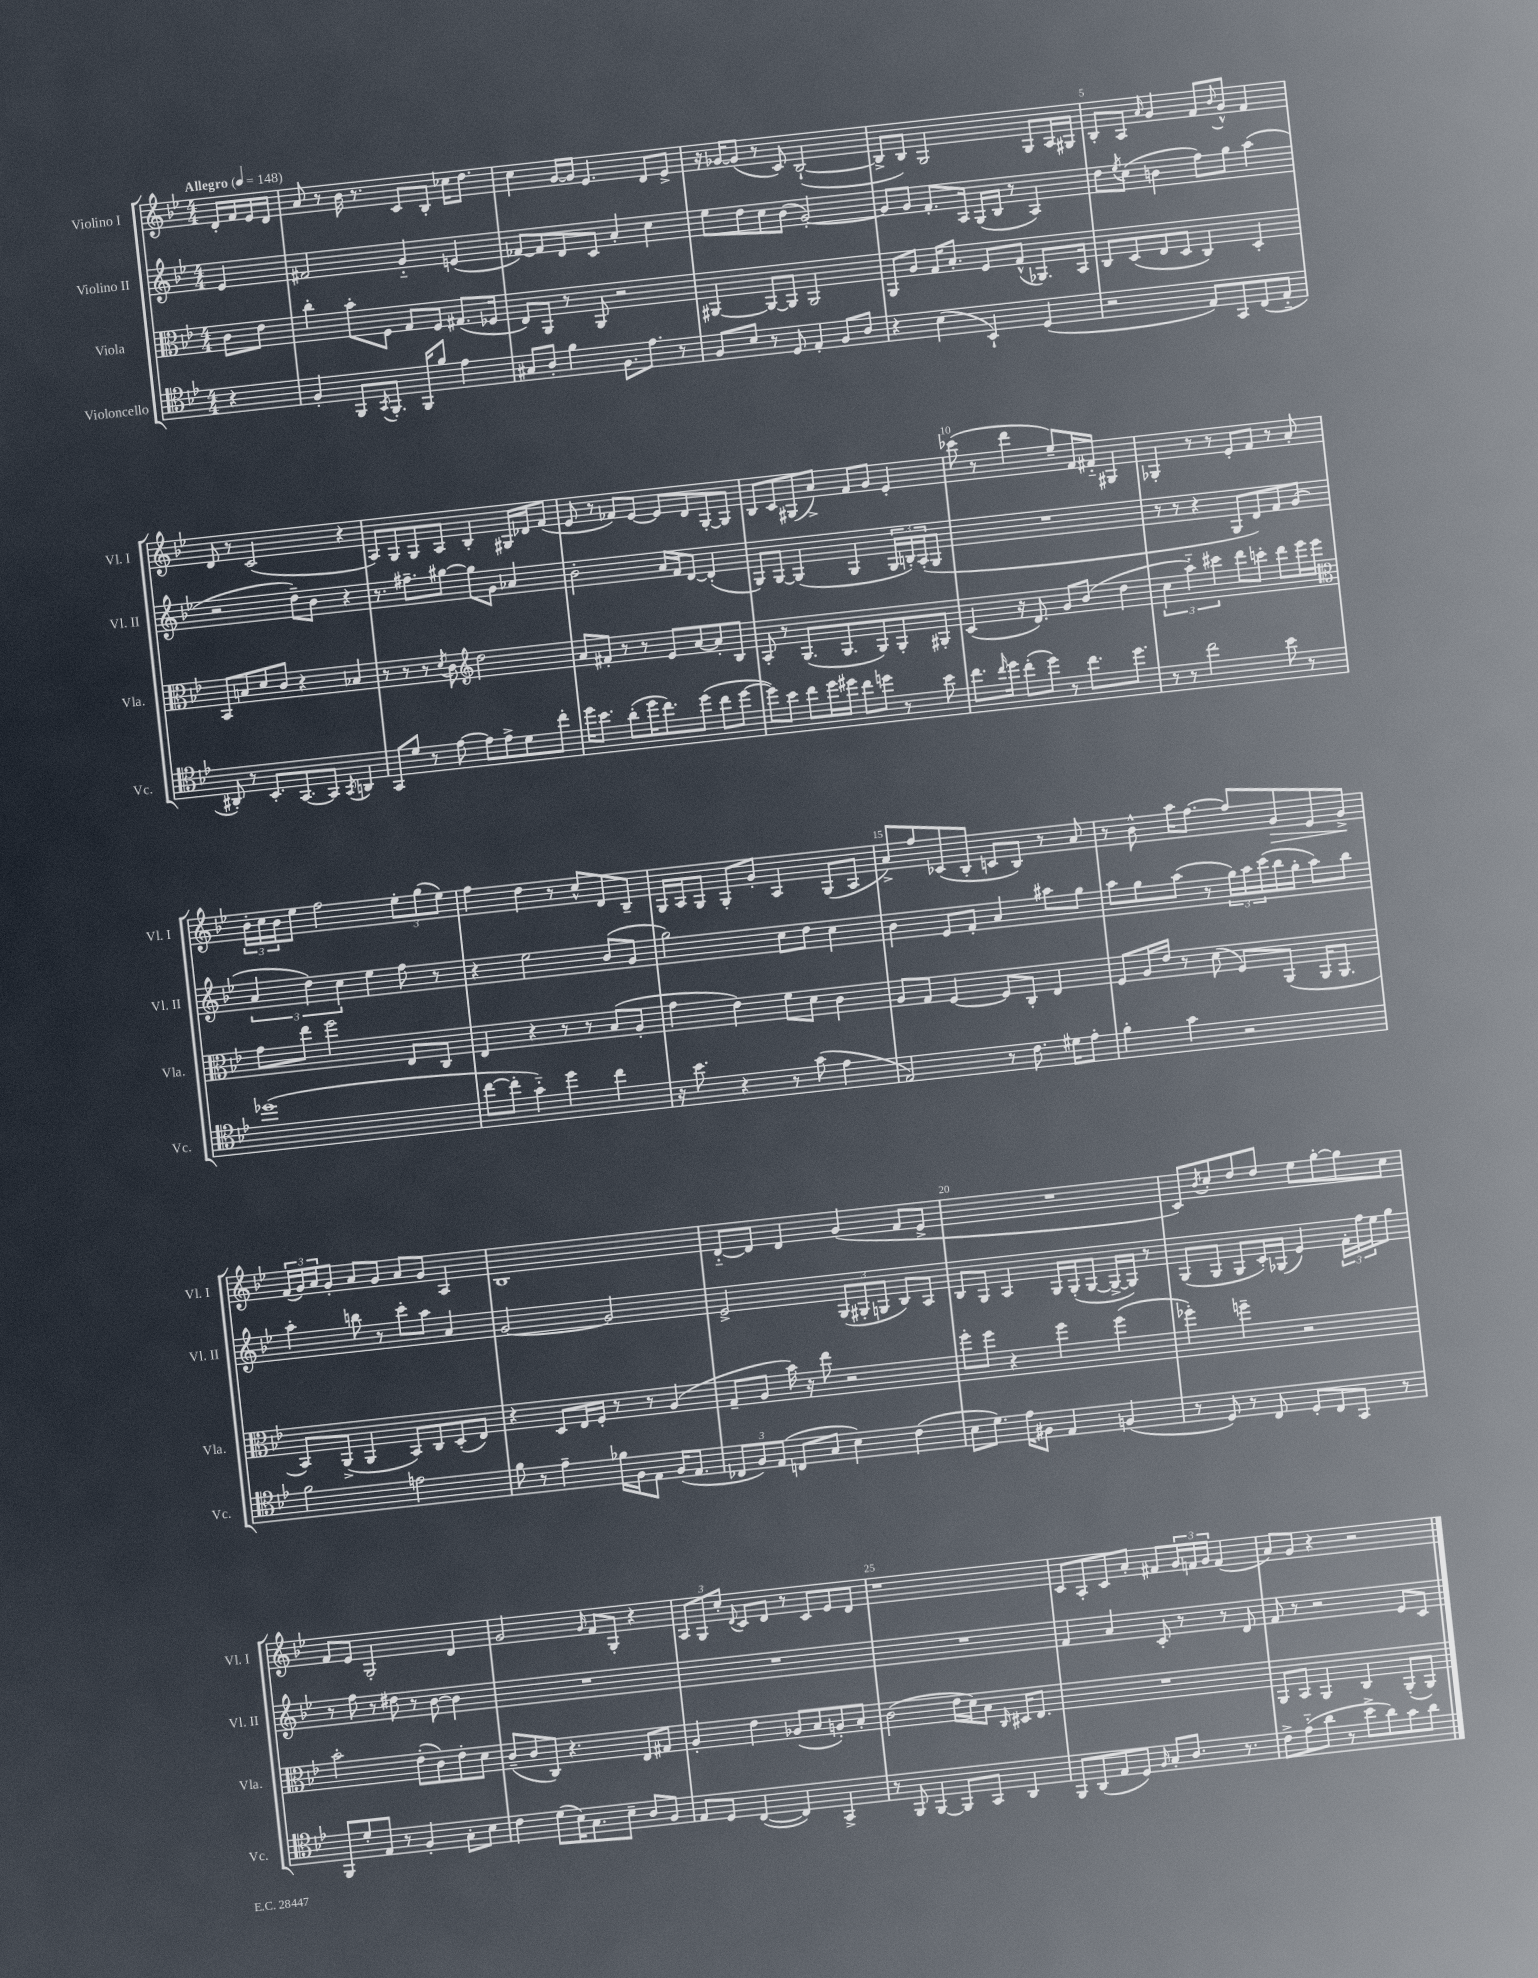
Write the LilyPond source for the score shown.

<<
\new StaffGroup <<
\new Staff = "s0" \with { instrumentName = "Violino I" shortInstrumentName = "Vl. I" } {
    \clef treble \key bes \major \numericTimeSignature \time 4/4 \partial 4 \tempo "Allegro" 4 = 148
    d'16-. f'16 ees'16 d'16 |
    a'8 r8 bes'16 r8. c'8 bes8-. ces''16 d''8. |
    c''4 g'16~ g'16 ees'4. d'8 ees'8-> |
    r16 ges'16~ ges'8( r8 c'8) bes2~-!( |
    bes8-> bes8) g2 g8 a16 gis16 |
    bes8-. a8 \grace { a'16 } g'4 f'8 \appoggiatura { bes'8 } g'8-^ f'4 |
    d'8 r8 c'2( r4 |
    a8) g8 g8 a8 bes4-. gis16 des'16 f'8( |
    ees'8 r8 fes'8) ees'8~ ees'8 d'8 g8~-. g8 |
    bes8 c'8 gis8( a'8->) f'8 g'8 ees'4-. |
    ces'''8( r8 d'''4 ees''8--) f'16 fis'16-_ gis4 |
    ges4-. r8 r8 ees'8-. f'8 r8 a'8-. |
    \tuplet 3/2 { bes'16-. c''16 bes'16 } ees''8 f''2 \tuplet 3/2 { ees''8-. g''8( ees''8) } |
    f''4 d''4 r8 c''8-^ d'8 bes8-- |
    g16 a16 g8 g8-. g'8-. a4 g8( a8 |
    a'8->) f''8 ces'8( bes8-. c'8 bes8) r8 a'8 |
    r8 bes'8-^ a''16 f''8.~ f''8 g'8\> ees'8 g'8->\! |
    \tuplet 3/2 { f'16( g'16) a'16 } g'8-. a'8 g'8 a'8 g'8 a4 |
    bes1 |
    d'8~-_ d'8 d'4 g'4( f'8 ees'8-> |
    R1 |
    c'8) \acciaccatura { bes'8 } c''8-. d''8 d''8 ees''8 g''8~-. g''8 c''8 |
    f'8 ees'8 g2-. d'4 |
    g'2 \grace { g'16 } f'8 g8-. r4 |
    \tuplet 3/2 { a8 g8 c''8-. } \appoggiatura { d'8 } c'8 d'8 r8 c'8 ees'8 d'8 |
    r1 |
    c'8 a8-. c'8 a'8-. fis'8 \tuplet 3/2 { g'16 f'16 g'16 } f'4( |
    a'8) g'8 r4 r2 \bar "|." |
}
\new Staff = "s1" \with { instrumentName = "Violino II" shortInstrumentName = "Vl. II" } {
    \clef treble \key bes \major \numericTimeSignature \time 4/4 \partial 4
    ees'4 |
    fis'2 g'4-_ e'4( |
    fes'8~) fes'8 d'8 c'8 a'4-. c''4 |
    ees''8 d''8 c''8 bes'8( g'2~-.) |
    g'8 g'8 f'8.-. a16 g16( bes16 r8 a4) |
    d''8 \acciaccatura { ees''8 } c''8( b'4 f''8) g''8 a''4( |
    r2 d''8--) bes'8 r4 |
    r8. fis''8.-- gis''8~ gis''8 g'8 aes'4 |
    bes'2-. a'16 f'16 d'8~ d'4-.( |
    g8) g8~ g4( g4 \tuplet 3/2 { g16 b16-.) a16-.( } g8 |
    R1 |
    r8 r8 r4 g8 d'8) f'8 g'8( |
    \tuplet 3/2 { a'4 d''4) c''4 } ees''4 f''8 r8 |
    r4 ees''2 bes'8( g'8 |
    g''2) c''8 d''8 c''4 |
    bes'4 ees'8 f'8-. a'4 ais''8 g''8 |
    a''8 g''8 a''8( r8 \tuplet 3/2 { g''16) a''16 c'''16( } bes''16 g''16-. a''8) bes''8 |
    a''4-. b''8 r8 c'''8-. a''8 a'4 |
    g'2~ g'2 |
    ees'2-> \tuplet 3/2 { g8( gis8-. g8 } bes8) a8 |
    bes8 g8 a4 g16 g16-.( g8~ g16~-> g16) r8 |
    g8( g8 g8 c'16-.) ges16( ees'4) \tuplet 3/2 { f'16-. f''16 ees''16 } g''8 |
    r8 f''8 r8 dis''8 r8 bes'8~ bes'4 |
    R1 |
    R1 |
    R1 |
    f'4 a'4 c'8-. r8 r8 d'8 |
    f'8 r8 r2 ees'8 c'8 \bar "|." |
}
\new Staff = "s2" \with { instrumentName = "Viola" shortInstrumentName = "Vla." } {
    \clef alto \key bes \major \numericTimeSignature \time 4/4 \partial 4
    c'8 ees'8 |
    c''4-. bes'8-. f8 g8 f8 gis8.( fes16 |
    ees8) a,8 r8 a,8 r2 |
    ais,4~ ais,8~ ais,8 ais,2 |
    a,8 a8 g16 bes8.-. f8 g8-^( aes,8.) bes,16 |
    c8 d8( ees8 d8 c4) d4-. |
    bes,8 b8 d'8 c'8 r4 bes4 |
    r8 r8 r8 \acciaccatura { d'8 } c'8 \clef treble d''2 |
    a'8 fis'8-. r8 r8 ees'8 a'8~ a'8-. bes8 |
    a8-. r8 g8.( g8. g8) g8-. gis8-. |
    c'4( r16 d'8.) g'8 bes'8( d''4 |
    \tuplet 3/2 { c''4 a''4-_) cis'''4 } d'''8 c'''8-. d'''8 ees'''16 ees'''16 |
    \clef alto g'8 ees''8 f''2 ees8 c8 |
    ees4 r4 r8 r8 bes8( a8-. |
    g'4 ees'4) f'8 d'8 c'4 |
    a8 g8 f4~ f8 c8-. ees4 |
    f8 a16 ees'16 r8 d'8( f8) a,8( a,16 a,8. |
    bes,8) a,8->( a,4 bes,8) c8 d8-.( ees8) |
    r4 d8 ees16 f16-. r8 r8 a4( |
    g8-- a8 bes'16) r16 ees''8 r2 |
    f''8-. f''8 r4 f''4 f''4( |
    fes''4-.) f''4-- r2 |
    bes'2-. ees'8-.( c'8) ees'8-. d'8 |
    c'8--( c'8 c8) r4. ees8 gis8 |
    a4-. ees'4 aes8( bes8 a8-.) bes8-. |
    c'2( ees'16 d'16) bes8 \grace { c16 } dis16 ees8. |
    R1 |
    a,8 bes,8 a,4 c4 a,8-.( a,8) \bar "|." |
}
\new Staff = "s3" \with { instrumentName = "Violoncello" shortInstrumentName = "Vc." } {
    \clef tenor \key bes \major \numericTimeSignature \time 4/4 \partial 4
    r4 |
    f4-. f,8 \acciaccatura { g,8 } f,8.-. f,16 f'8 ees'4 |
    gis8 a8-. f'4 f8. ees'8. r8 |
    f8 bes8 r8 d8 ees4-. f8 a8 |
    r4 bes4( bes,4-!) d4( |
    r2 ees8) g,8 c8( ees8-_ |
    ais,8-.) r8 bes,8.-. g,8.~ g,8 \acciaccatura { g,8 } a,4 |
    g,8 d'8 r8 ees'8~ ees'8 ees'8-> d'8 c''8-. |
    d''16 bes'8. a'8-.( d''16 c''8.) d''8( c''8 d''8~ |
    d''8) bes'8 c''8 d''16 dis''16 c''8 d''8 r8 bes'8 |
    c''8. \grace { c''16 } d''16 c''8-.( d''8) r8 c''8. d''8. |
    r8 r8 c''2 bes'8 r8 |
    des''1( |
    c''8~ c''8-. g'4-_) d''4 c''4 |
    r16 bes'8. r4 r8 g'8( ees'4 |
    ees2) r8 c'8. dis'16 ees'8-. |
    f'4-. g'4 r2 |
    f'2 e'2 |
    f'8 r8 ees'4-- fes'16 f16 ees8 f16( ees8. |
    \tuplet 3/2 { ces8 f8) ees8( } c8 g8 bes4) c'4( |
    bes8 d'8.) ees'16 fis8 ees4 f4( |
    r8 d8) r8 c8 d8-. c8 g,8 r8 |
    f,8 d'8-. ees8 r8 f4-. g8-. bes8 |
    c'4 d'8( bes16) g8. bes8-- a8 f8 |
    ees8 d8 c4~( c4) g,4-> |
    r8 f,8 f,4~ f,8 g,8 a,4 |
    f,8 a,8( ees8 d8) \grace { f16 } g8-. a8. r8. |
    c'8-> ees'8-_( a'8 r8 bes'8-> a'8) g'8 a'8 \bar "|." |
}
>>
>>
\layout { \context { \Score \override BarNumber.break-visibility = ##(#f #t #t) barNumberVisibility = #(every-nth-bar-number-visible 5) } }
